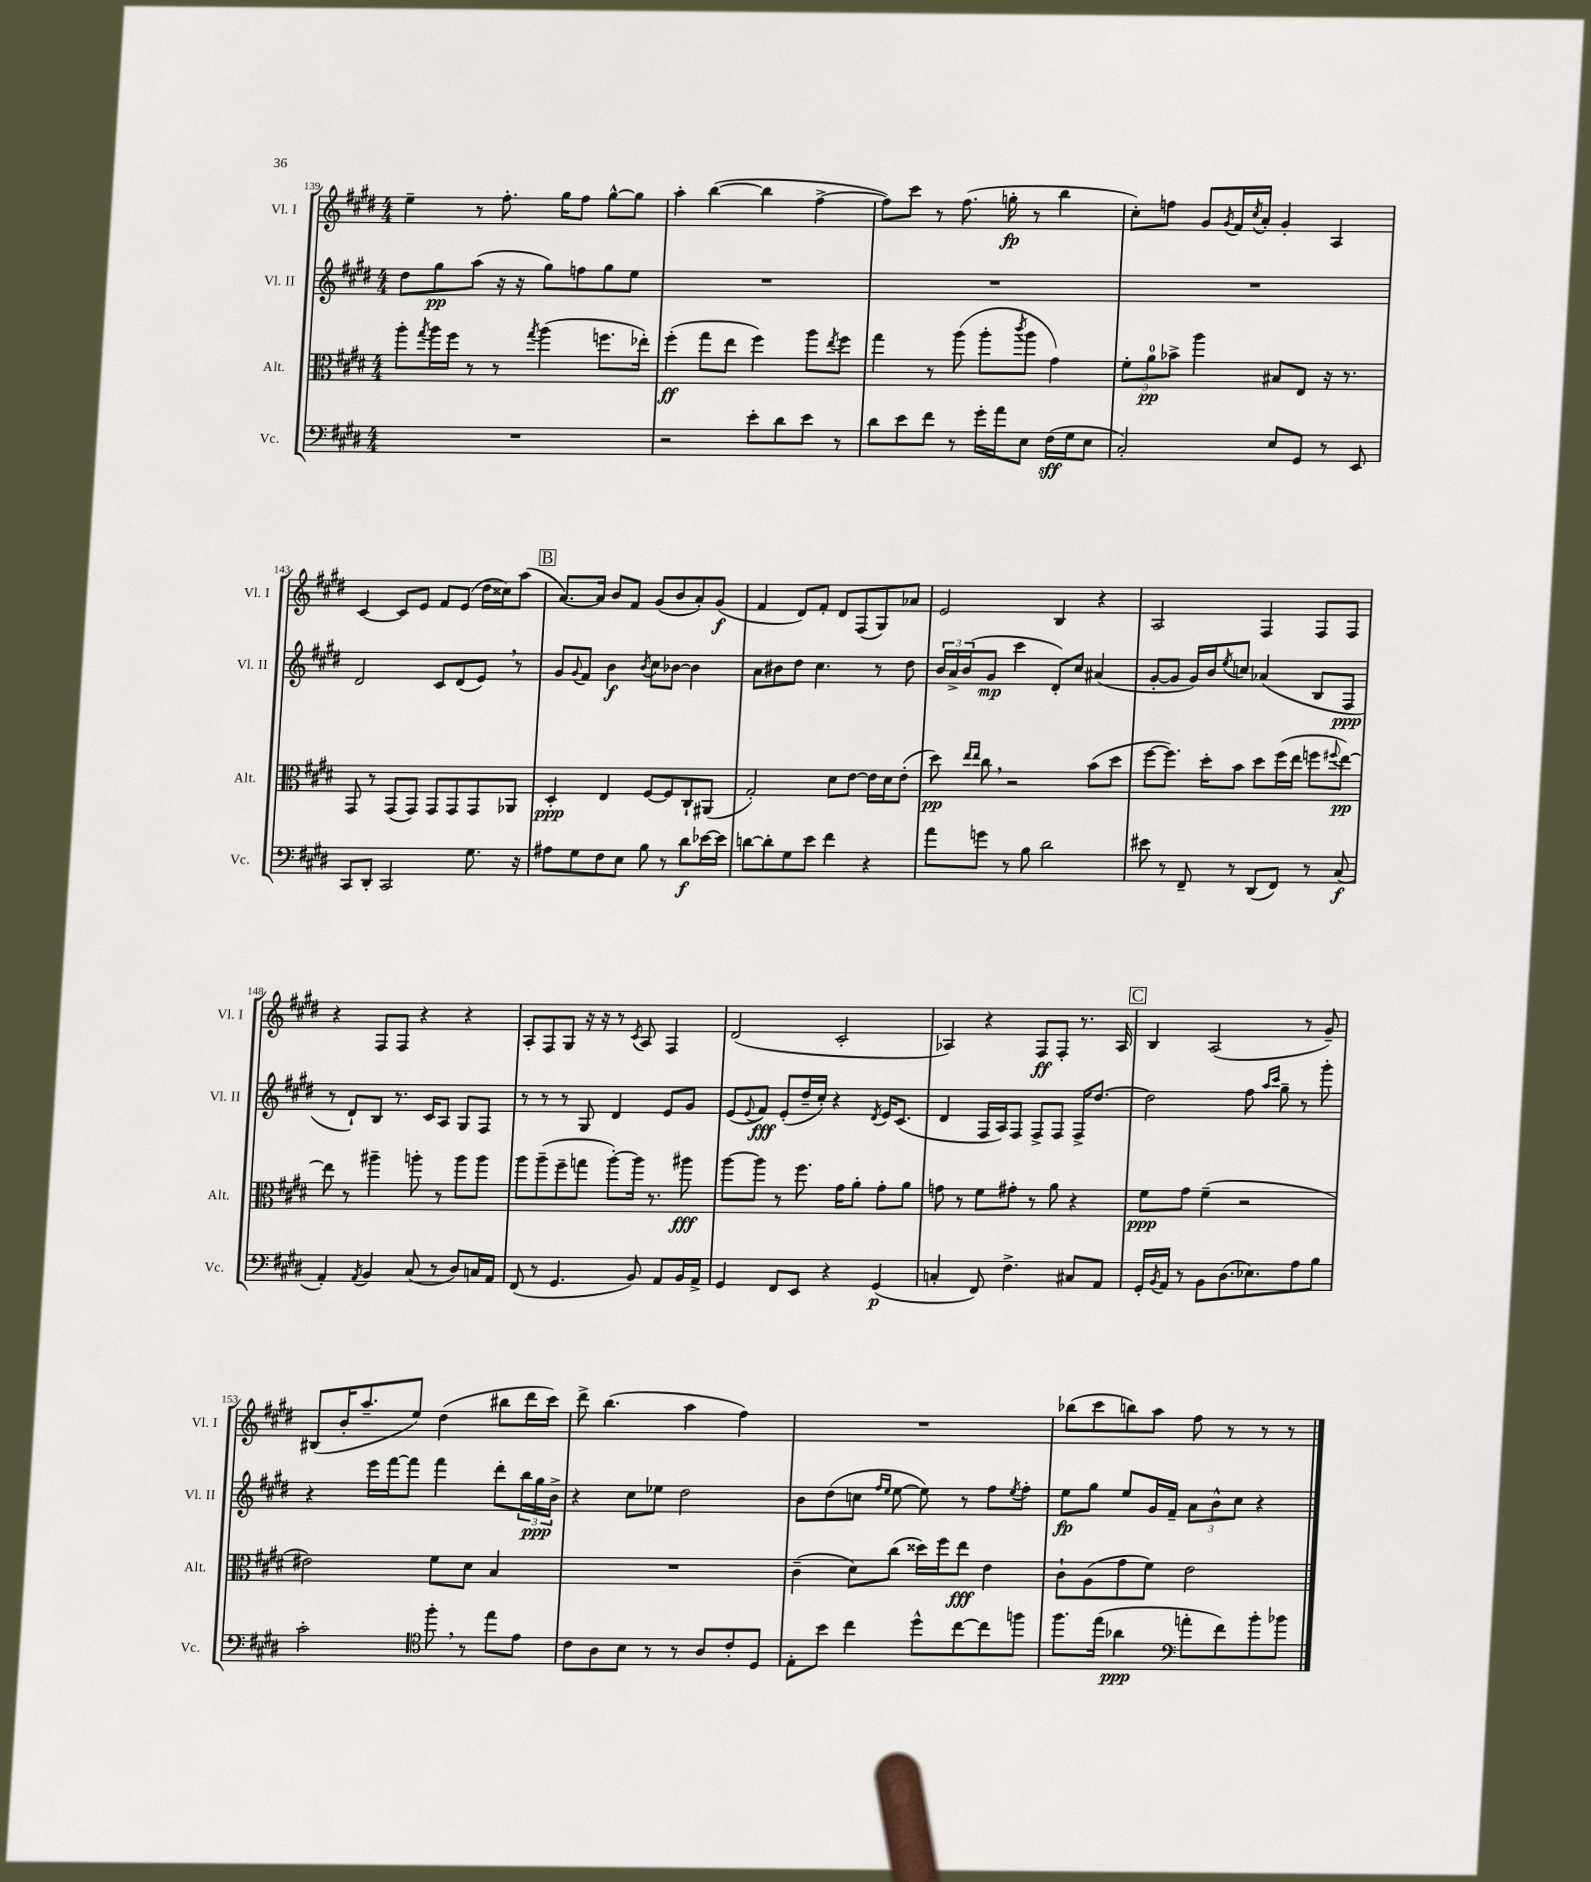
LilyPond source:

<<
\new StaffGroup <<
\new Staff = "s0" \with { instrumentName = "Vl. I" shortInstrumentName = "Vl. I" } {
    \clef treble \key e \major \numericTimeSignature \time 4/4
    e''4-- r8 fis''8.-. gis''16 fis''8 gis''8~-^ gis''8 |
    a''4-. b''4~( b''4 fis''4~-> |
    fis''8) cis'''8 r8 fis''8.( g''16-.\fp r8 b''4 |
    cis''8-.) f''8 gis'8 \acciaccatura { gis'8 } fis'16 \acciaccatura { cis''8 } a'16-. gis'4-. a4 |
    cis'4~ cis'8 e'8 fis'8 e'8( dis''16 cisis''16) a''8( |
    \mark \markup { \box "B" } a'8.~) a'16 b'8 fis'8 gis'8( b'8 a'8-.) gis'8\f( |
    fis'4 dis'8) fis'8-. dis'8 fis8( gis8) aes'8 |
    e'2 b4 r4 |
    a2 fis4 fis8 fis8 |
    r4 fis8 fis8 r4 r4 |
    a8-. fis8 gis8 r16 r16 r8 \acciaccatura { cis'8 } a8 fis4 |
    dis'2( cis'2-. |
    aes4) r4 fis8\ff fis8-. r8. aes16 |
    \mark \markup { \box "C" } b4 a2( r8 gis'8--) |
    bis8( b'16-. a''8.-- e''8) dis''4( bis''8 dis'''16 cis'''16) |
    dis'''8-> b''4.( a''4 fis''4) |
    R1 |
    bes''8( cis'''8 b''8) a''8 fis''8 r8 r8 r8 \bar "|." |
}
\new Staff = "s1" \with { instrumentName = "Vl. II" shortInstrumentName = "Vl. II" } {
    \clef treble \key e \major \numericTimeSignature \time 4/4
    dis''8 gis''8\pp a''8( r16 r16 gis''8) f''8 gis''8 e''8 |
    R1 |
    R1 |
    R1 |
    dis'2 cis'8 dis'8( e'8) \breathe r8 |
    \mark \markup { \box "B" } gis'8 \appoggiatura { gis'8 } fis'8 b'4\f \acciaccatura { b'8 } cis''8 bes'8~ bes'4 |
    a'8 bis'8 dis''8 cis''4. r8 dis''8 |
    \tuplet 3/2 { b'16 a'16-> b'16( } gis'8\mp cis'''4 dis'8-.) cis''8 ais'4( |
    gis'8~-. gis'8 gis'16) b'16 \acciaccatura { e''8 } c''8 aes'4( b8 fis8\ppp |
    r8 dis'8-!) b8 r8. cis'16 a8 gis8 fis8 |
    r8 r8 r8 gis8 dis'4 e'8 gis'8 |
    e'8( \appoggiatura { e'8 } fis'8\fff) e'8-.( dis''16-- cis''16-.) r4 \acciaccatura { dis'8 } e'16 cis'8.( |
    dis'4 fis16 a16) fis8 fis8-> fis8 fis16-> dis''8.~ |
    \mark \markup { \box "C" } dis''2 fis''8 \grace { a''16 cis'''16 } gis''8-- r8 gis'''8-. |
    r4 e'''16 fis'''16~ fis'''8 fis'''4 dis'''8-. \tuplet 3/2 { b''16 gis''16\ppp b'16-> } |
    r4 cis''8 ees''8 dis''2 |
    b'8 dis''8( c''8 \grace { fis''16 e''16 } e''8~ e''8) r8 fis''8 \acciaccatura { e''8 } fis''8-. |
    e''8\fp gis''8 e''8 gis'16 fis'16-- \tuplet 3/2 { a'8 b'8-^ cis''8 } r4 \bar "|." |
}
\new Staff = "s2" \with { instrumentName = "Alt." shortInstrumentName = "Alt." } {
    \clef alto \key e \major \numericTimeSignature \time 4/4
    a''8-. \acciaccatura { gis''8 } a''16 fis''16 r8 r8 \acciaccatura { gis''8 } a''4( f''8. ees''16-.) |
    fis''4-.\ff( gis''8 e''8 fis''4) a''8 \acciaccatura { e''8 } fis''8 |
    gis''4 r8 a''8( a''8-. \acciaccatura { cis'''8 } a''8 gis'4) |
    \tuplet 3/2 { fis'8-. a'8-0\pp bes'8-> } a''4 bis8 e8 r16 r8. |
    gis,8 r8 gis,8( gis,8) gis,8 gis,8 gis,8 aes,8 |
    \mark \markup { \box "B" } dis4-.\ppp e4 fis8~ fis8 cis8-! ais,8( |
    gis2-.) dis'8 e'8~ e'16 dis'16 e'8-.( |
    dis''8\pp) \grace { e''16 e''16 } cis''8 \breathe r2 b'8( dis''8 |
    fis''8~ fis''8.) dis''16-. b'8 dis''8 fis''16( e''16 f''8 \appoggiatura { fis''8 } e''8~\pp) |
    e''8 r8 ais''4-- a''8-. r8 a''8 a''8 |
    a''8 a''8--( fis''8-- g''8 a''8~-.) a''16 r8. ais''8\fff |
    a''8~ a''8 r8 fis''8. gis'16 a'8-. gis'8-. a'8 |
    g'8 r8 fis'8 gis'8-. r8 a'8 r4 |
    \mark \markup { \box "C" } fis'8\ppp gis'8 fis'4--( r2 |
    eis'2) fis'8 dis'8 b4 |
    R1 |
    cis'4--( dis'8) cis''8( disis''16) fis''16 e''8\fff e'4 |
    cis'8-! a8( gis'8 fis'8) e'2 \bar "|." |
}
\new Staff = "s3" \with { instrumentName = "Vc." shortInstrumentName = "Vc." } {
    \clef bass \key e \major \numericTimeSignature \time 4/4
    R1 |
    r2 e'8-. dis'8 e'8 r8 |
    dis'8 e'8 fis'8 r8 gis'16-. a'16 e8 fis16\sff( gis16 e8 |
    cis2-.) e8 gis,8 r8 e,8 |
    cis,8 dis,8-. cis,2 gis8. r16 |
    \mark \markup { \box "B" } ais8 gis8 fis8 e8 b8 r8 dis'8\f ees'16~ ees'16 |
    d'8~ d'8-. gis8 e'8 fis'4 r4 |
    a'8 g'8 r8 b8 dis'2 |
    eis'8 r8 fis,8-- r8 dis,8( fis,8) r8 cis8\f( |
    a,4-.) \acciaccatura { a,8 } b,4 cis8( r8 dis8) c16 a,16 |
    fis,8( r8 gis,4. b,8) a,8 b,16 a,16-> |
    gis,4 fis,8 e,8 r4 gis,4\p( |
    c4-. fis,8) fis4.-> cis8 a,8 |
    \mark \markup { \box "C" } gis,16-. \acciaccatura { b,8 } a,16 r8 b,8 dis8.( ees8.) a8 b8 |
    cis'2-. \clef tenor fis''8-. \breathe r8 e''8 e'8 |
    cis'8 a8 b8 r8 r8 a8 cis'8-. dis8 |
    e8-. b'8 cis''4 dis''8-^ cis''8~ cis''8 f''8 |
    fis''8. e''16( aes'4\ppp \clef bass a'8-. fis'8) b'8-. bes'8 \bar "|." |
}
>>
>>
\layout { \context { \Score currentBarNumber = #139 } }
